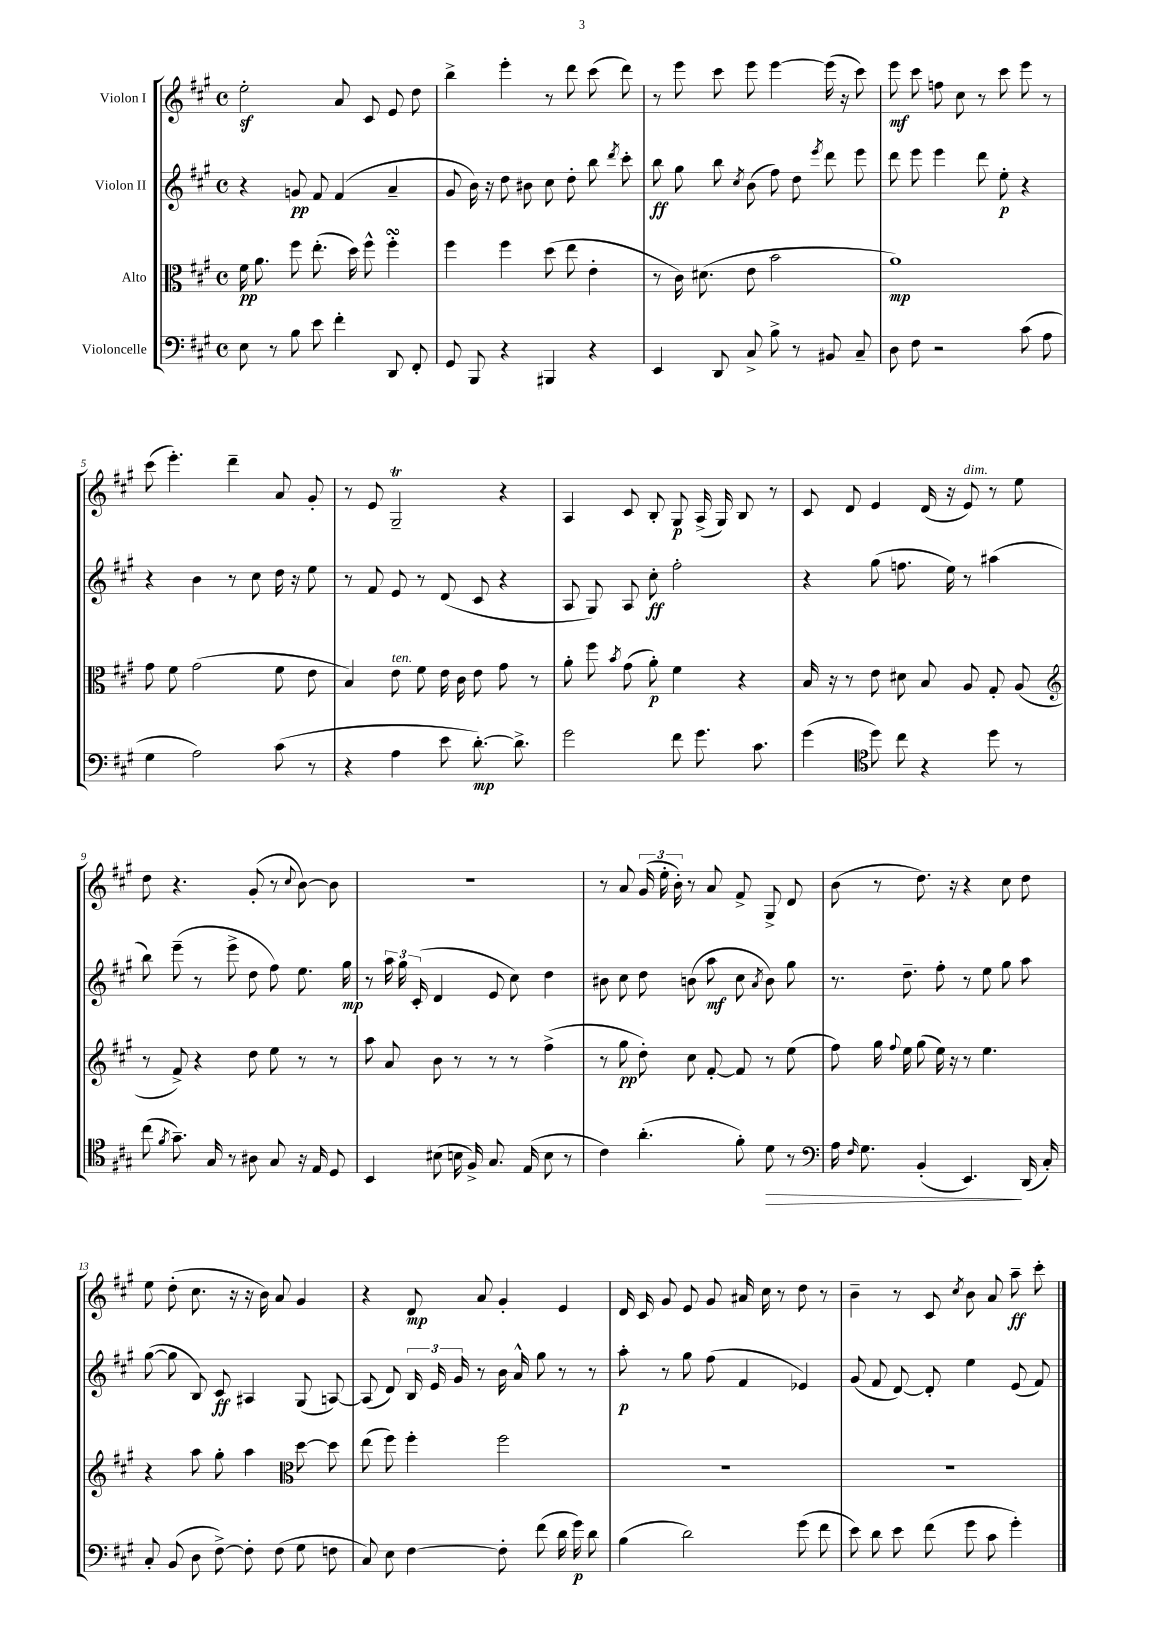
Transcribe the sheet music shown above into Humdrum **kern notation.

**kern	**kern	**kern	**kern
*staff4	*staff3	*staff2	*staff1
*clefF4	*clefC3	*clefG2	*clefG2
*k[f#c#g#]	*k[f#c#g#]	*k[f#c#g#]	*k[f#c#g#]
*M4/4	*M4/4	*M4/4	*M4/4
*met(c)	*met(c)	*met(c)	*met(c)
8E	16f#	4r	2ee'
.	8.a	.	.
8r	.	.	.
8B	8ff#	8g	.
8e	(8.ee'	8f#	.
4f#'	.	(4f#	8a
.	16dd)	.	.
.	8ff#^^	.	8c#
8DD	4ff#'	4a~	8e
8FF#'	.	.	8dd
=	=	=	=
8GG#	4ff#	8g#	4bb^
8BBB	.	16b)	.
.	.	16r	.
4r	4ff#	8dd	4eee'
.	.	8b#	.
4BBB#	(8dd	8cc#	8r
.	8ee	8dd'	8ddd
4r	4e'	8bb	(8ccc#
.	.	8qddd	.
.	.	8ccc#'	8ddd)
=	=	=	=
4EE	8r	8bb	8r
.	16c#)	8gg#	8eee
.	(8.d#	.	.
8DD	.	8bb	8ccc#
.	.	8qcc#	.
8C#^	8e	(8b	8eee
8B^	2b	8ff#)	[4eee
8r	.	8dd	.
.	.	8qeee	.
8BB#	.	8ddd	(16eee]
.	.	.	16r
8C#~	.	8eee	8ccc#)
=	=	=	=
8D	1a)	8ddd	8eee
8F#	.	8eee	8ccc#
2r	.	4eee	8ff
.	.	.	8cc#
.	.	8ddd	8r
.	.	8ee'	8ccc#
(8c#	.	4r	8eee
8A	.	.	8r
=	=	=	=
4G#	8g#	4r	(8ccc#
.	8f#	.	4.eee')
2A)	(2g#	4b	.
.	.	8r	4ddd~
.	.	8cc#	.
(8c#	8f#	16dd	8a
.	.	16r	.
8r	8e	8ee	8g#'
=	=	=	=
4r	4B)	8r	8r
.	.	8f#	8e
4A	8e	8e	2G#~
.	8f#	8r	.
8e	16e	(8d	.
.	16c#	.	.
[8.d')	8e	8c#	.
.	8g#	4r	4r
8.d^]	.	.	.
.	8r	.	.
=	=	=	=
2g#	8a'	8A	4A
.	8ff#	8G#)	.
.	8qb	.	.
.	(8g#	8A	8c#
.	8a')	8cc#'	8B'
8f#	4f#	2ff#'	8G#
8.g#	.	.	(16A^
.	.	.	16G#)
.	4r	.	8B
8.c#	.	.	.
.	.	.	8r
=	=	=	=
(4g#	16B	4r	8c#
.	16r	.	.
.	8r	.	8d
*clefC4	*	*	*
8dd)	8e	(8gg#	4e
8cc#	8d#	8.ff	.
4r	8B	.	(16d
.	.	16ee)	16r
.	8A	8r	8e)
8dd	8G#'	(4aa#	8r
8r	(8A	.	8ee
=	=	=	=
*	*clefG2	*	*
(8cc#	8r	8bb)	8dd
8qf#	.	.	.
8.g#~)	8f#^)	(8eee~	4.r
.	4r	8r	.
16G#	.	.	.
8r	.	8eee^	.
8A#	8dd	8dd	(8g#'
8G#	8ee	8ff#)	8r
.	.	.	8qqcc#
16r	8r	8.ee	[8b)
16E	.	.	.
8D	8r	.	8b]
.	.	16gg#	.
=	=	=	=
4BB	8aa	8r	1r
.	8a	24aa	.
.	.	24gg#	.
.	.	(24c#'	.
(8B#	8b	4d	.
16B	8r	.	.
16F#^)	.	.	.
8.G#	8r	8e	.
.	8r	8cc#)	.
(16E	.	.	.
8B	(4ff#^	4dd	.
8r	.	.	.
=	=	=	=
4c#)	8r	8b#	8r
.	8gg#	8cc#	8a
(4.a'	8dd')	8dd	(24g#
.	.	.	24ee'
.	.	.	24b')
.	8cc#	(8b	8r
.	[8f#'	8aa	8a
8f#')	8f#]	8cc#	8f#^
.	.	8qa	.
8d	8r	8b)	8G#^
8r	(8ee	8gg#	8d
=	=	=	=
*clefF4	*	*	*
16A	8ff#)	8.r	(8b
16qqF#	.	.	.
8.G#	.	.	.
.	16gg#	.	8r
.	8qqff#	.	.
.	16ee	8.dd~	.
(4BB'	(8gg#	.	8.dd)
.	16ee)	8ff#'	.
.	16r	.	16r
4.EE)	8r	8r	4r
.	4.ee	8ee	.
.	.	8gg#	8cc#
(16DD	.	8aa	8dd
16C#')	.	.	.
=	=	=	=
8C#'	4r	([8gg#	8ee
(8BB	.	8gg#]	(8dd'
8D	8aa	8B)	8.cc#
[8F#^)	8gg#'	8c#	.
.	.	.	16r
8F#']	4aa	4A#	16r
.	.	.	16b)
(8F#	.	.	8a
*	*clefC3	*	*
8G#	[8dd	(8G#	4g#
8F	8dd]	[8A)	.
=	=	=	=
8C#)	(8ee	(8A]	4r
8E	8ff#)	8d)	.
[4F#	4ff#'	24B	8d
.	.	24e	.
.	.	24g#	.
.	.	8r	8a
8F#']	2ff#	16b	4g#'
.	.	16a^^	.
(8f#	.	8gg#	.
16d	.	8r	4e
16g#)	.	.	.
8d	.	8r	.
=	=	=	=
(4B	1r	8aa'	16d
.	.	.	16c#
.	.	8r	8g#
2d)	.	8gg#	8e
.	.	(8ff#	8g#
.	.	4f#	16a#
.	.	.	16cc#
.	.	.	8r
(8g#	.	4e-)	8dd
8f#	.	.	8r
=	=	=	=
8e)	1r	(8g#	4b~
8d	.	8f#	.
8e	.	[8d)	8r
(8f#	.	8d']	8c#
.	.	.	8qcc#
8g#	.	4ee	8b
8c#	.	.	8a
4g#')	.	(8e	8aa~
.	.	8f#)	8ccc#'
==	==	==	==
*-	*-	*-	*-
